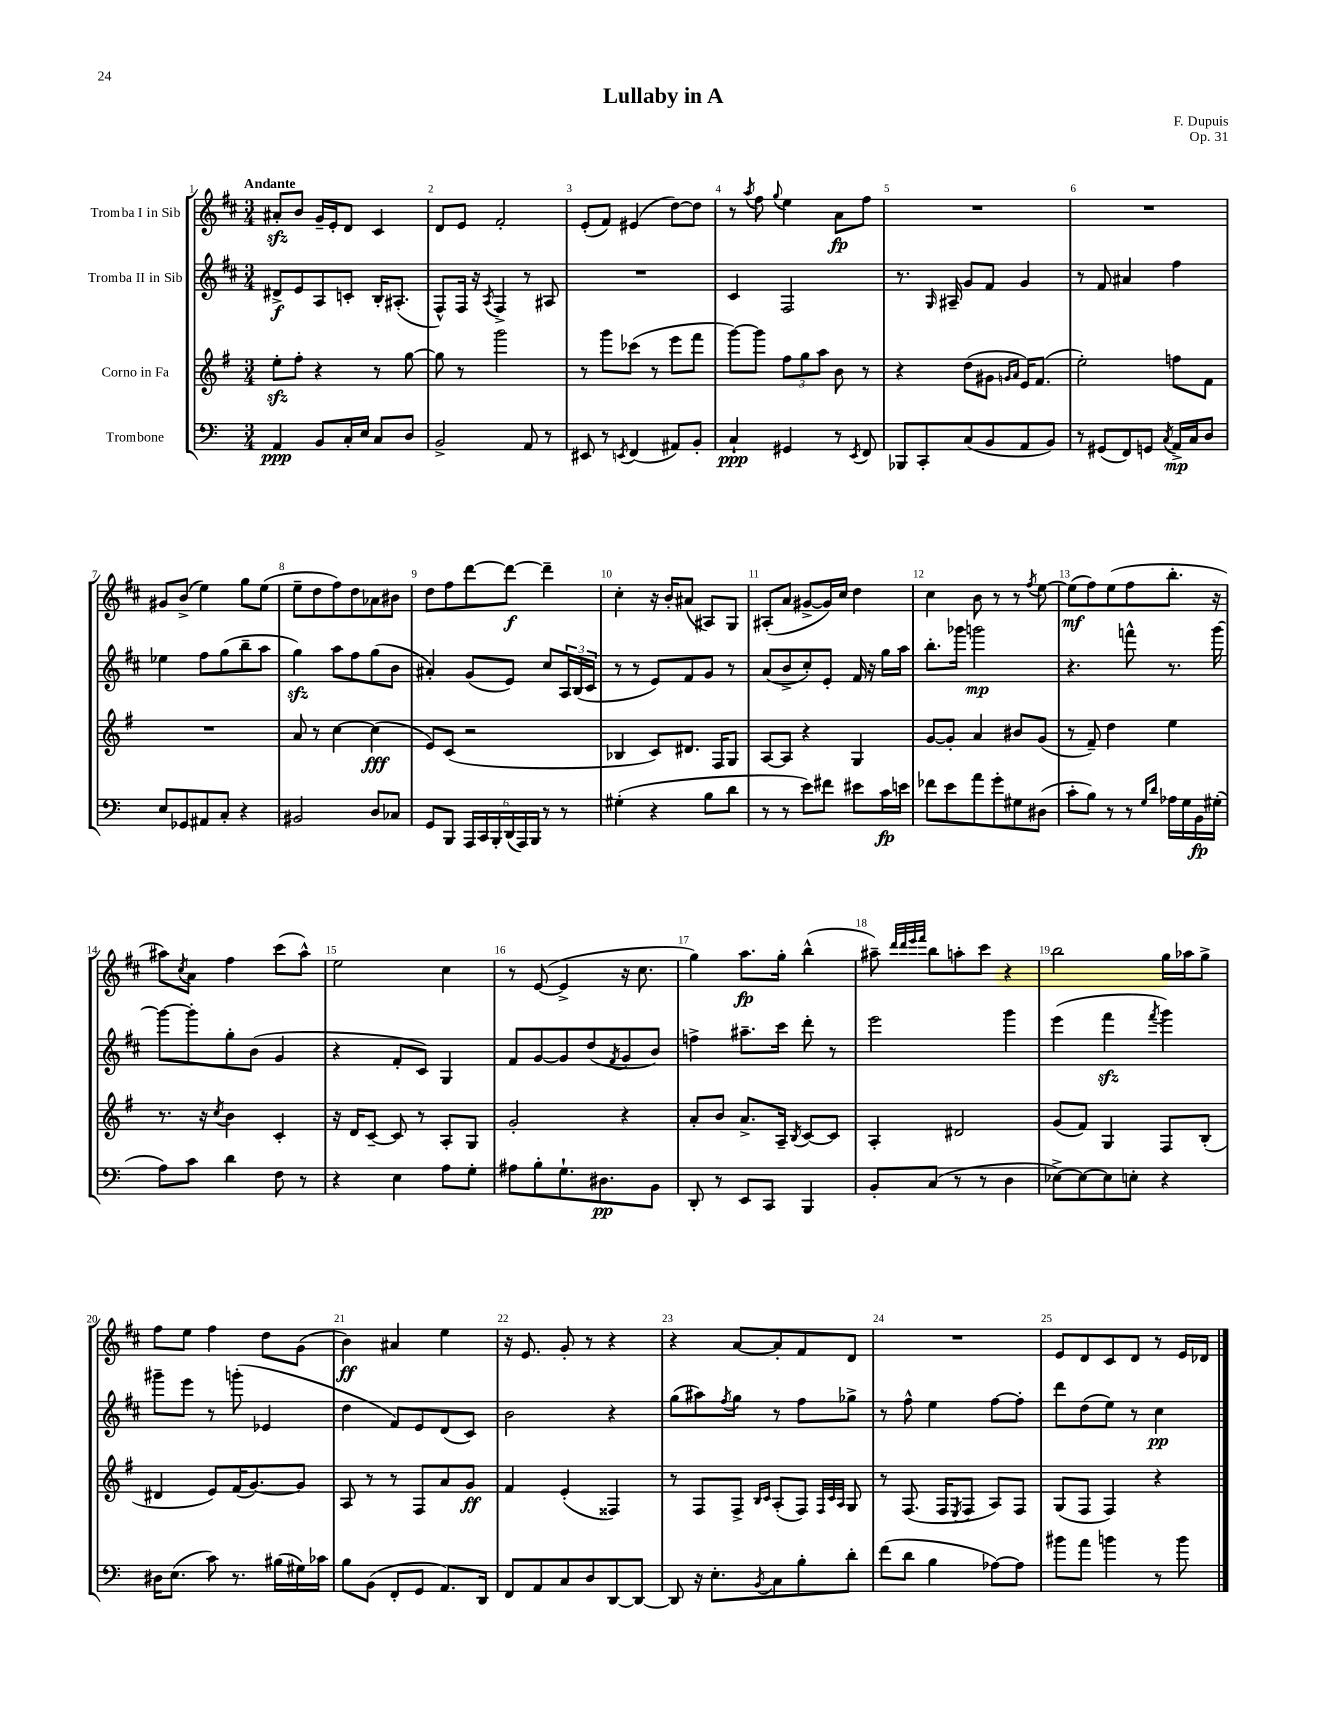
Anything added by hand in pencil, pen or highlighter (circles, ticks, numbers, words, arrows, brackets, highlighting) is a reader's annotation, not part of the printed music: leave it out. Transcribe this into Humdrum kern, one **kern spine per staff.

**kern	**kern	**kern	**kern
*staff4	*staff3	*staff2	*staff1
*clefF4	*clefG2	*clefG2	*clefG2
*k[]	*k[f#]	*k[f#c#]	*k[f#c#]
*M3/4	*M3/4	*M3/4	*M3/4
4AA/	8ee'\L	8d#^/L	8a#'/L
.	8ff#'\J	8e/	8b/J
8BB/L	4r	8A/	16g~/LL
.	.	.	16e'/J
16C'/L	.	8c'/J	8d/J
16E/JJ	.	.	.
8C/L	8r	16B'/LK	4c#/
.	.	(8.A#'/J	.
8D/J	[8gg\	.	.
=	=	=	=
2BB^/	8gg\]	8F#^^/L)	8d/L
.	8r	16F#/Jk	8e/J
.	.	16r	.
.	.	8qA/	.
.	2ggg\	4F#^/	2f#'/
8AA/	.	8r	.
8r	.	8A#/	.
=	=	=	=
8EE#/	8r	2.r	(8e'/L
8r	8ggg\L	.	8f#/J)
8qEE/	.	.	.
(4FF/	(8ccc-\J	.	(4e#/
.	8r	.	.
8AA#/L)	8eee\L	.	[8dd\L)
8BB'/J	8fff#\J	.	8dd\]J
=	=	=	=
4C`/	[8ggg\L)	4c#/	8r
.	.	.	8qaa/
.	8ggg\]J	.	8ff#\
.	.	.	8qqgg/
4GG#/	12ff#\L	2F#/	4ee\
.	12gg\	.	.
.	12aa\J	.	.
8r	8b\	.	8a\L
8qEE/	.	.	.
8FF/	8r	.	8ff#\J
=	=	=	=
8BBB-/L	4r	8.r	2.r
8CC'/	.	.	.
.	.	16qqG/	.
.	.	16A#~/	.
(8C/	(8dd\L	8g/L	.
8BB/	8g#\J	8f#/J	.
.	16qqg/LL	.	.
.	16qqa/JJ	.	.
8AA/	16e/LK)	4g/	.
.	(8.f#/J	.	.
8BB/J)	.	.	.
=	=	=	=
8r	2ee'\)	8r	2.r
(8GG#/L	.	8f#/	.
8FF/)	.	4a#/	.
8GG/J	.	.	.
8qC/	.	.	.
16AA^/LL	8ff\L	4ff#\	.
16C/J	.	.	.
8D/J	8f#\J	.	.
=	=	=	=
8E/L	2.r	4ee-\	8g#/L
8GG-/	.	.	(8b^/J
8AA#/	.	8ff#\L	4ee\)
8C'/J	.	(8gg\	.
4r	.	8bb~\	8gg\L
.	.	8aa\J	(8ee\J
=	=	=	=
2BB#/	8a/	4gg\)	8ee~\L
.	8r	.	8dd\
.	[4cc\	8aa\L	8ff#\)
.	.	8ff#\	8dd\
8D/L	(4cc\]	(8gg\	8a-\
8C-/J	.	8b\J	8b#\J
=	=	=	=
8GG/L	8e/L)	4a#'/)	8dd\L
8BBB/J	(8c/J	.	8ff#\
24AAA/LL	2r	(8g/L	[8ddd\
24CC/	.	.	.
24BBB'/	.	.	.
(24DD/	.	8e/J)	8ddd\_J
24AAA/)	.	.	.
24BBB/JJ	.	.	.
8r	.	8cc#/L	4ddd~\]
8r	.	24A/L	.
.	.	(24B/	.
.	.	24c#/JJ	.
=	=	=	=
(4G#'\	4B-/	8r	4cc#'\
.	.	8r	.
4r	8c/L)	8e/L)	16r
.	.	.	16b'/LK
.	8.d#/J	8f#/	(8a#/J
8B\L	.	8g/J	8A#/L)
.	16F#/LK	.	.
8d\J	8G/J	8r	8G/J
=	=	=	=
8r	[8A/L	(8a/L	(8A#'/L
8r	8A/]J	8b^/	8a/J
8e\L)	4r	8cc#'/)	[8g#^/L
8f#\J	.	8e'/J	16g#/]L)
.	.	.	16cc#/JJ
8e#\L	4G/	16f#/	4dd\
.	.	16r	.
16c\L	.	16gg\LL	.
16e\JJ	.	16aa\JJ	.
=	=	=	=
8f-\L	[8g/L	8.bb'\L	4cc#\
8e\	8g'/]J	.	.
.	.	16ggg-\Jk	.
8a\	4a/	2ggg\	8b\
8g'\	.	.	8r
8G#\	8b#/L	.	8r
.	.	.	8qff#/
(8D#\J	(8g/J	.	[8ee\
=	=	=	=
8c'\L	8r	4.r	(8ee\]L
8B\J)	8f#~/)	.	8ff#\)
8r	4dd\	.	(8ee\
8r	.	8fff^^\	8ff#\
16qqG/LL	.	.	.
16qqd/JJ	.	.	.
16A-\LL	4ee\	8.r	8.bb'\J
16G\	.	.	.
16BB\	.	.	.
(16G#'\JJ	.	[16ggg\	16r
=	=	=	=
8A\L)	8.r	8ggg\_L	8aa#\L)
.	.	.	8qcc#/
8c\J	.	8ggg'\]	8a\J
.	16r	.	.
.	8qcc/	.	.
4d\	4b\	8gg'\	4ff#\
.	.	(8b\J	.
8F\	4c'/	4g/	(8ccc#\L
8r	.	.	8aa#^^\J)
=	=	=	=
4r	16r	4r	2ee\
.	16d/LK	.	.
.	[8c~/J	.	.
4E\	8c/]	8f#'/L	.
.	8r	8c#/J)	.
8A\L	8A'/L	4G/	4cc#\
8G'\J	8G/J	.	.
=	=	=	=
8A#\L	2g'/	8f#/L	8r
8B'\	.	[8g/	([8e/
8.G`\	.	8g/]	4e^/]
.	.	(8dd/	.
8.D#\	.	.	.
.	.	8qf#/	.
.	4r	8g/	16r
.	.	.	8.cc#\
8BB\J	.	8b/J)	.
=	=	=	=
8DD'/	8a'/L	4ff^\	4gg\)
8r	8b/J	.	.
8EE/L	8.a^/L	8.aa#~\L	8.aa\L
8CC/J	.	.	.
.	16A~/Jk	16ccc#\Jk	16gg'\Jk
.	8qB/	.	.
4BBB/	[8c/L	8ddd'\	(4bb^^\
.	8c/]J	8r	.
=	=	=	=
8BB'/L	4A'/	2eee\	8aa#~\)
.	.	.	32qqddd/LLL
.	.	.	32qqddd/
.	.	.	32qqeee/
.	.	.	32qqfff#/JJJ
(8C/J	.	.	8bb\L
8r	2d#/	.	8aa'\
8r	.	.	8ccc#\J
4D\	.	4ggg\	4r
=	=	=	=
[8E-^\L)	(8g/L	(4eee\	2bb\
8E-\_	8f#/J)	.	.
8E-\]	4G/	4fff#\	.
8E'\J	.	.	.
.	.	8qfff#/	.
4r	8F#/L	4ggg\)	16gg\LL
.	.	.	16aa-\J
.	(8B'/J	.	8gg^\J
=	=	=	=
16D#\LK	4d#/	8ggg#~\L	8ff#\L
(8.E\J	.	.	.
.	.	8eee\J	8ee\J
8c\)	8e/L)	8r	4ff#\
8.r	(16f#/K	(8ggg'\	.
.	[8.g/)	.	.
.	.	4e-/	8dd\L
(16B#\LL	.	.	.
16G#\)	8g/]J	.	(8g\J
16c-\JJ	.	.	.
=	=	=	=
8B\L	8A/	4dd\	4b\)
(8BB\J	8r	.	.
8FF'/L	8r	8f#/L)	4a#/
8GG/J	8F#/L	8e/	.
8.AA/L)	8a/	(8d/	4ee\
.	8g/J	8c#/J)	.
16DD/Jk	.	.	.
=	=	=	=
8FF/L	4f#/	2b\	16r
.	.	.	8.e/
8AA/	.	.	.
8C/	(4e'/	.	8g'/
8D/	.	.	8r
[8DD/	4F##/)	4r	4r
8DD/_J	.	.	.
=	=	=	=
8DD/]	8r	(8gg\L	4r
16r	8F#/L	8aa#\)	.
8.E'\L	.	.	.
.	.	8qff#/	.
.	8F#^/J	8gg\J	[8a/L
.	16qqB/LL	.	.
8qBB/	16qqc/JJ	.	.
8C\	(8A'/L	8r	8a'/]
8B'\	8F#/J)	8ff#\L	8f#/
.	32qqF#/LLL	.	.
.	32qqc/	.	.
.	32qqA/JJJ	.	.
8d'\J	8G/	8gg-^\J	8d/J
=	=	=	=
(8f\L	8r	8r	2.r
8d\J	(8.F#/	8ff#^^\	.
4B\	.	4ee\	.
.	16F#/LK	.	.
.	8qE/	.	.
.	8F#/J	.	.
[8A-\L)	8A/L)	[8ff#\L	.
8A-\]J	8F#/J	8ff#'\]J	.
=	=	=	=
8b#\L	(8G/L	8ddd\L	8e/L
8a\J	8F#/J	(8dd\	8d/
4b\	4F#/)	8ee\J)	8c#/
.	.	8r	8d/J
8r	4r	4cc#\	8r
8b\	.	.	16e/LL
.	.	.	16d-/JJ
==	==	==	==
*-	*-	*-	*-
